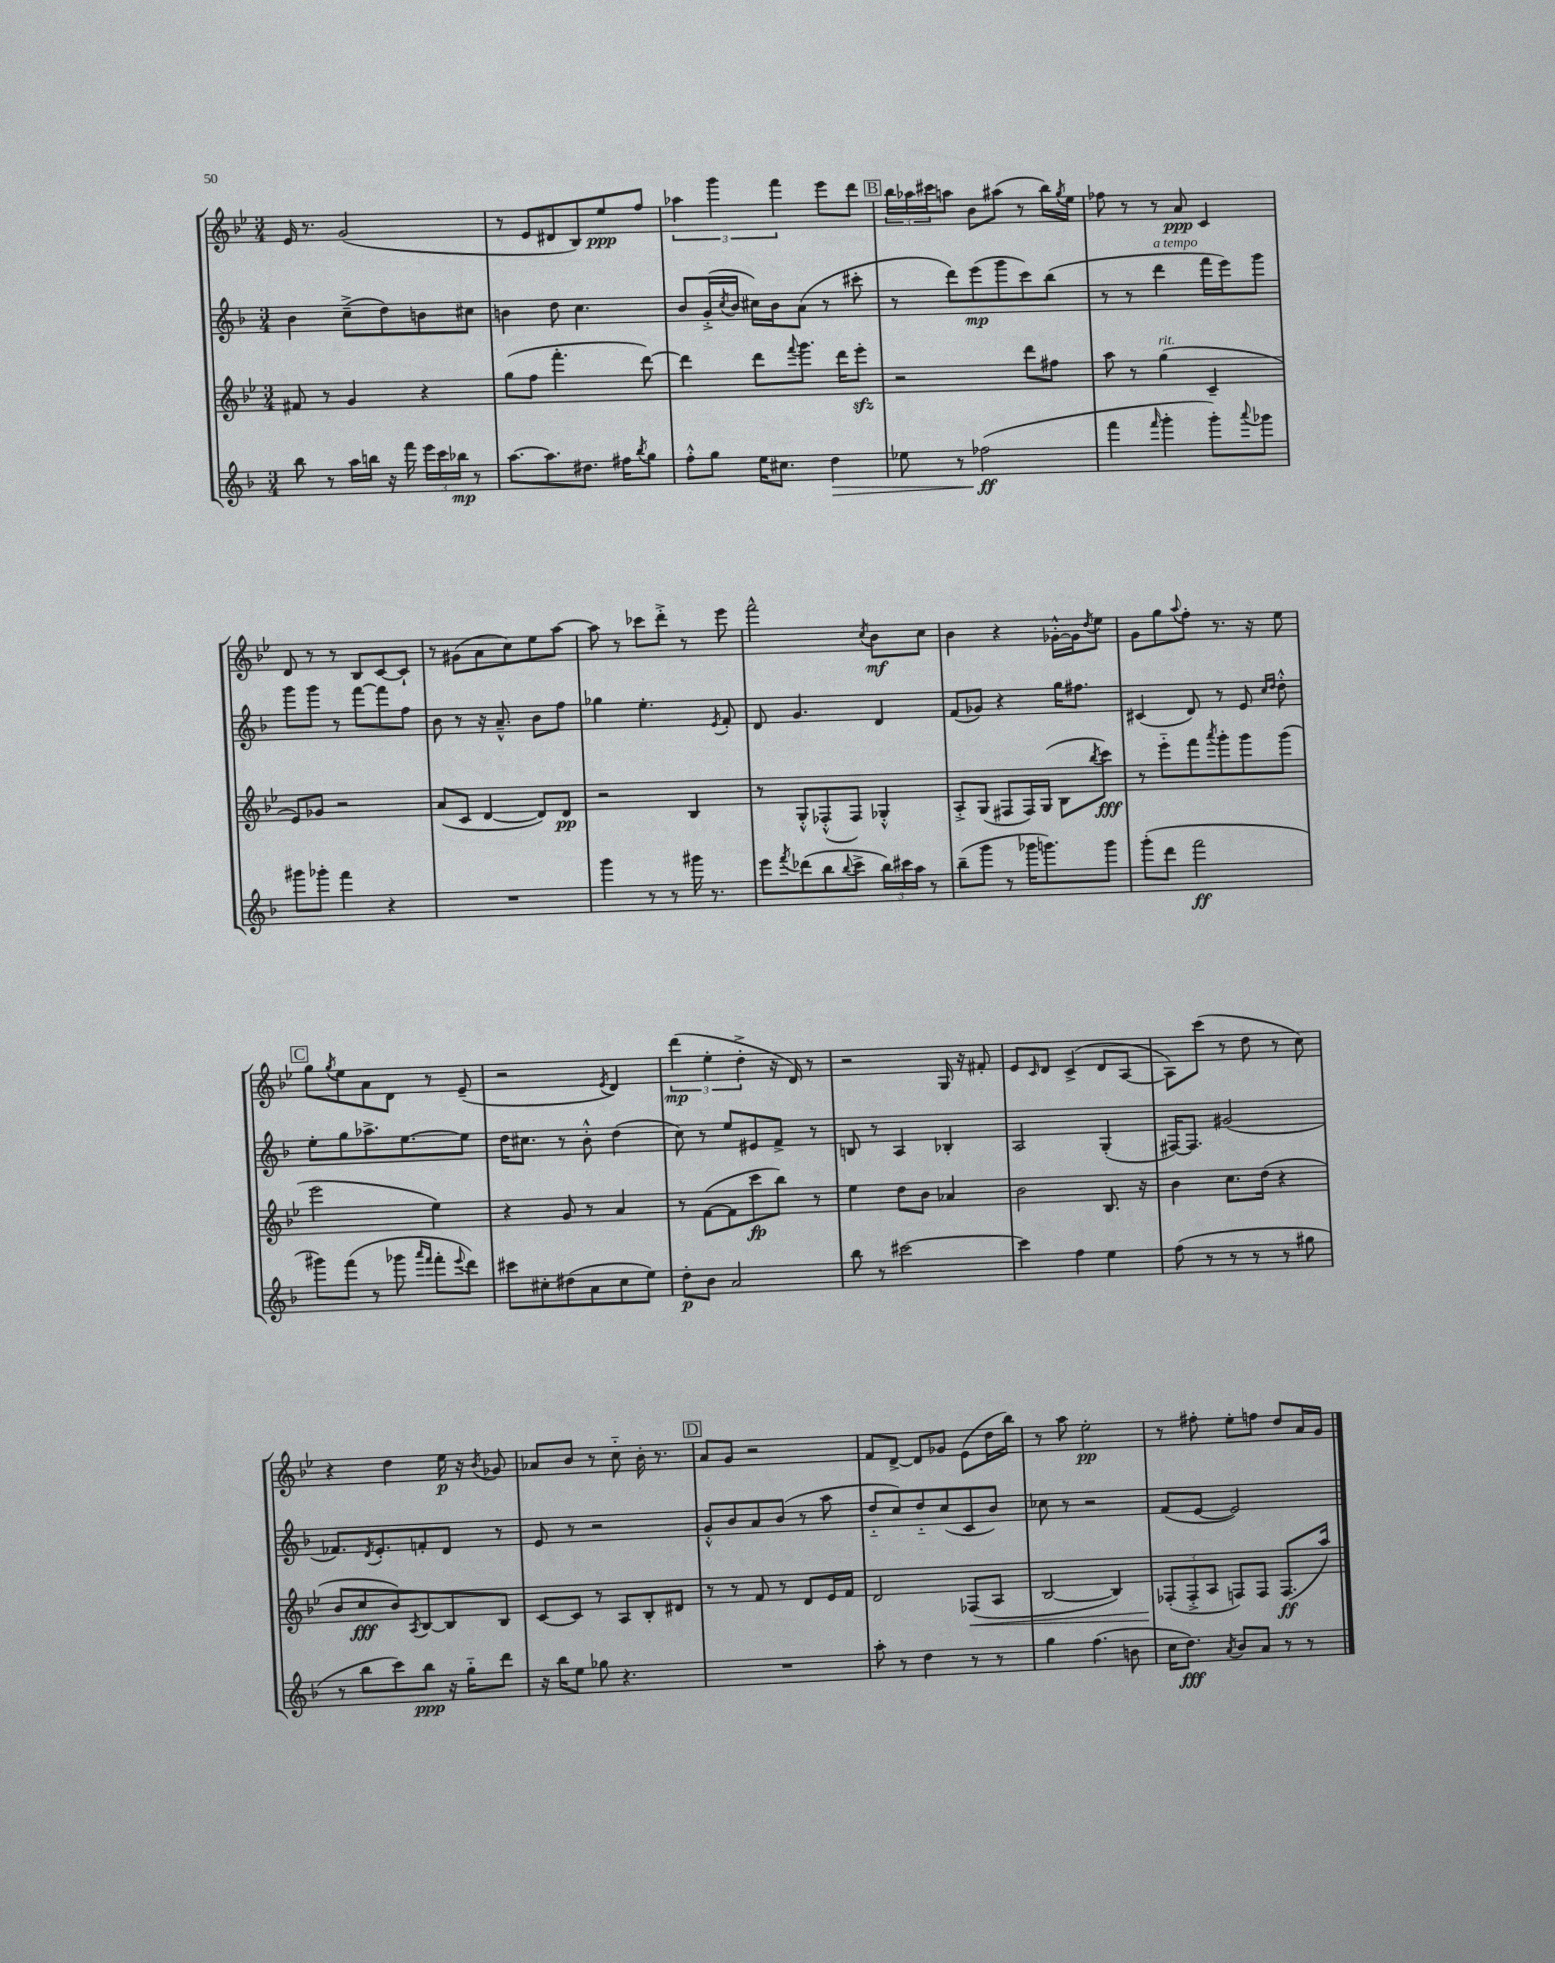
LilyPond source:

<<
\new StaffGroup <<
\new Staff = "s0" {
    \clef treble \key bes \major \numericTimeSignature \time 3/4
    ees'16 r8. g'2( |
    r8 ees'8 dis'8 bes8) ees''8\ppp f''8 |
    \tuplet 3/2 { aes''4 g'''4 f'''4 } ees'''8 d'''8 |
    \mark \markup { \box "B" } \tuplet 3/2 { bes''16 aes''16 cis'''16 } a''8 bes'8 ais''8( r8 bes''16) \acciaccatura { g''8 } ees''16 |
    fes''8 r8 r8 a'8\ppp c'4 |
    d'8 r8 r8 bes8 c'8~ c'8-! |
    r8 gis'8( a'8 c''8) ees''8 a''8~ |
    a''8 r8 ces'''8 d'''8-.-> r8 ees'''8 |
    f'''2-^ \acciaccatura { c''8 } bes'8\mf c''8 |
    bes'4 r4 ges'16~-.-^ ges'16 \acciaccatura { d''8 } ees''8 |
    g'8 g''8 \appoggiatura { a''8 } f''8-. r8. r16 ees''8 |
    \mark \markup { \box "C" } g''8 \acciaccatura { g''8 } ees''8 a'8 d'8 r8 ees'8--( |
    r2 \acciaccatura { ees'8 } d'4) |
    \tuplet 3/2 { d'''4\mp( ees''4-. d''4-.-> } r16 d'16) r8 |
    r2 g16 r16 fis'8-. |
    ees'8 \grace { c'16 } d'8 c'4->( d'8 a8~ |
    a8) c'''8( r8 d''8 r8 c''8) |
    r4 d''4 ees''16\p r16 \acciaccatura { bes'8 } ges'8 |
    aes'8 bes'8 r8 c''8-_ bes'16-. r8. |
    \mark \markup { \box "D" } a'8 g'8 r2 |
    f'8 d'8~-> d'8 ges'8 ees'8( d''16 bes''16) |
    r8 a''8 ees''2-.\pp |
    r8 fis''8-. ees''8-. f''8 d''8 a'16 g'16 \bar "|." |
}
\new Staff = "s1" {
    \clef treble \key f \major \numericTimeSignature \time 3/4
    bes'4 c''8--->( d''8) b'8 cis''8 |
    b'4 d''8 c''4. |
    bes'8 g'16-.->( \acciaccatura { c''8 } bes'16 cis''16) bes'16 a'8( r8 cis'''8-. |
    \mark \markup { \box "B" } r8 d'''8) e'''8\mp( g'''8 c'''8) bes''8( |
    r8 r8 d'''4^\markup { \italic "a tempo" } f'''16 e'''16) g'''8 |
    g'''8 g'''8 r8 f'''8~ f'''8 f''8 |
    bes'8 r8 r16 a'8.---^ bes'8 f''8 |
    ges''4 e''4.-. \acciaccatura { e'8 } f'8-. |
    d'8 g'4. d'4 |
    f'8( ges'8) r4 g''16 fis''8. |
    cis'4( d'8) r8 e'8 \grace { c''16 d''16 } d''8-.-^ |
    \mark \markup { \box "C" } e''8-. g''8 aes''8.-> e''8.~ e''8 |
    d''16 cis''8. r8 bes'8-.-^ d''4( |
    c''8) r8 e''8 eis'8 f'8-> r8 |
    b8 r8 a4 bes4-. |
    a2 g4-.( |
    fis16~) fis8. gis'2( |
    fes'8.) \acciaccatura { d'8 } e'8.-. f'8-. d'8 r8 |
    e'8 r8 r2 |
    \mark \markup { \box "D" } g'8-.-^ bes'8 a'8 bes'8( r8 a''8 |
    d''8-_ c''8) d''8-_ c''8( c'8 bes'8) |
    ces''8 r8 r2 |
    f'8( e'8~ e'2) \bar "|." |
}
\new Staff = "s2" {
    \clef treble \key bes \major \numericTimeSignature \time 3/4
    fis'8 r8 g'4 r4 |
    g''8( f''8 f'''4.-. d'''8~) |
    d'''4 d'''8 \appoggiatura { f'''8 } g'''8. d'''16 ees'''8-.\sfz |
    \mark \markup { \box "B" } r2 d'''8 fis''8 |
    a''8 r8 g''4^\markup { \italic "rit." }( c'4-- |
    ees'8) ges'8 r2 |
    a'8( c'8 d'4~ d'8) d'8\pp |
    r2 bes4 |
    r8 g8-.-^ fes8-.-^( fes8) ges4-.-^ |
    a8-.-> g8( fis8 fis16) g16( bes8 \acciaccatura { bes''8 } c'''8\fff) |
    r8 ees'''8-_ f'''8 \acciaccatura { a'''8 } g'''8-. g'''8 g'''8( |
    \mark \markup { \box "C" } ees'''2 ees''4) |
    r4 g'8 r8 a'4 |
    r8 f'8~( f'8 c'''8\fp bes''8) r8 |
    ees''4 d''8 bes'8 aes'4 |
    bes'2 bes8. r16 |
    bes'4 c''8. d''16( r4 |
    bes'8 c''8\fff bes'8) \acciaccatura { a8 } bes8~ bes8 bes8 |
    c'8~ c'8 r8 a8 bes8-. dis'8 |
    \mark \markup { \box "D" } r8 r8 f'8 r8 d'8 ees'16 f'16 |
    d'2 fes8\<( a8 |
    bes2~ bes4) |
    \tuplet 3/2 { fes8-.\!( fes8-.-> a8 } f8) f8 f8.\ff( a''16) \bar "|." |
}
\new Staff = "s3" {
    \clef treble \key f \major \numericTimeSignature \time 3/4
    bes''8 r8 a''16 b''16 r16 f'''16 \tuplet 3/2 { e'''16 c'''16 bes''16\mp } r8 |
    a''8.~ a''8. dis''8. fis''16 \acciaccatura { bes''8 } g''8 |
    f''8-.-^ g''8 e''16 cis''8. d''4\> |
    \mark \markup { \box "B" } ees''8 r8 fes''2\ff\!( |
    f'''4 \grace { f'''16 } g'''4-. g'''8-.) \appoggiatura { a'''8 } ges'''8 |
    gis'''8 ges'''8-. f'''4 r4 |
    R2. |
    g'''4 r8 r8 gis'''16 r8. |
    e'''8 \acciaccatura { f'''8 } des'''8( bes''8 \appoggiatura { bes''8 } c'''8-> \tuplet 3/2 { bes''16) cis'''16 a''16 } r8 |
    bes''8--( g'''8 r8 ges'''16 g'''8.) g'''8 |
    g'''8-.( d'''8 f'''2\ff |
    \mark \markup { \box "C" } gis'''8) f'''8( r8 ges'''8 \grace { a'''16 f'''16 } f'''8-. \appoggiatura { e'''8 } d'''8) |
    cis'''8 cis''8-. dis''8( a'8 cis''8 e''8) |
    d''8-.\p bes'8 a'2 |
    bes''8 r8 cis'''2~ |
    cis'''4 f''4 e''4 |
    f''8( r8 r8 r8 r8 gis''8 |
    r8 bes''8 c'''8) bes''8\ppp r16 g''16-_ d'''8 |
    r16 bes''16 e''8 ges''8 r4. |
    \mark \markup { \box "D" } R2. |
    a''8-. r8 d''4 r8 r8 |
    g''4 f''4.( b'8 |
    c''16 d''8.\fff) \acciaccatura { a'8 } bes'8 a'8 r8 r8 \bar "|." |
}
>>
>>
\layout { \context { \Score \remove "Bar_number_engraver" } }
